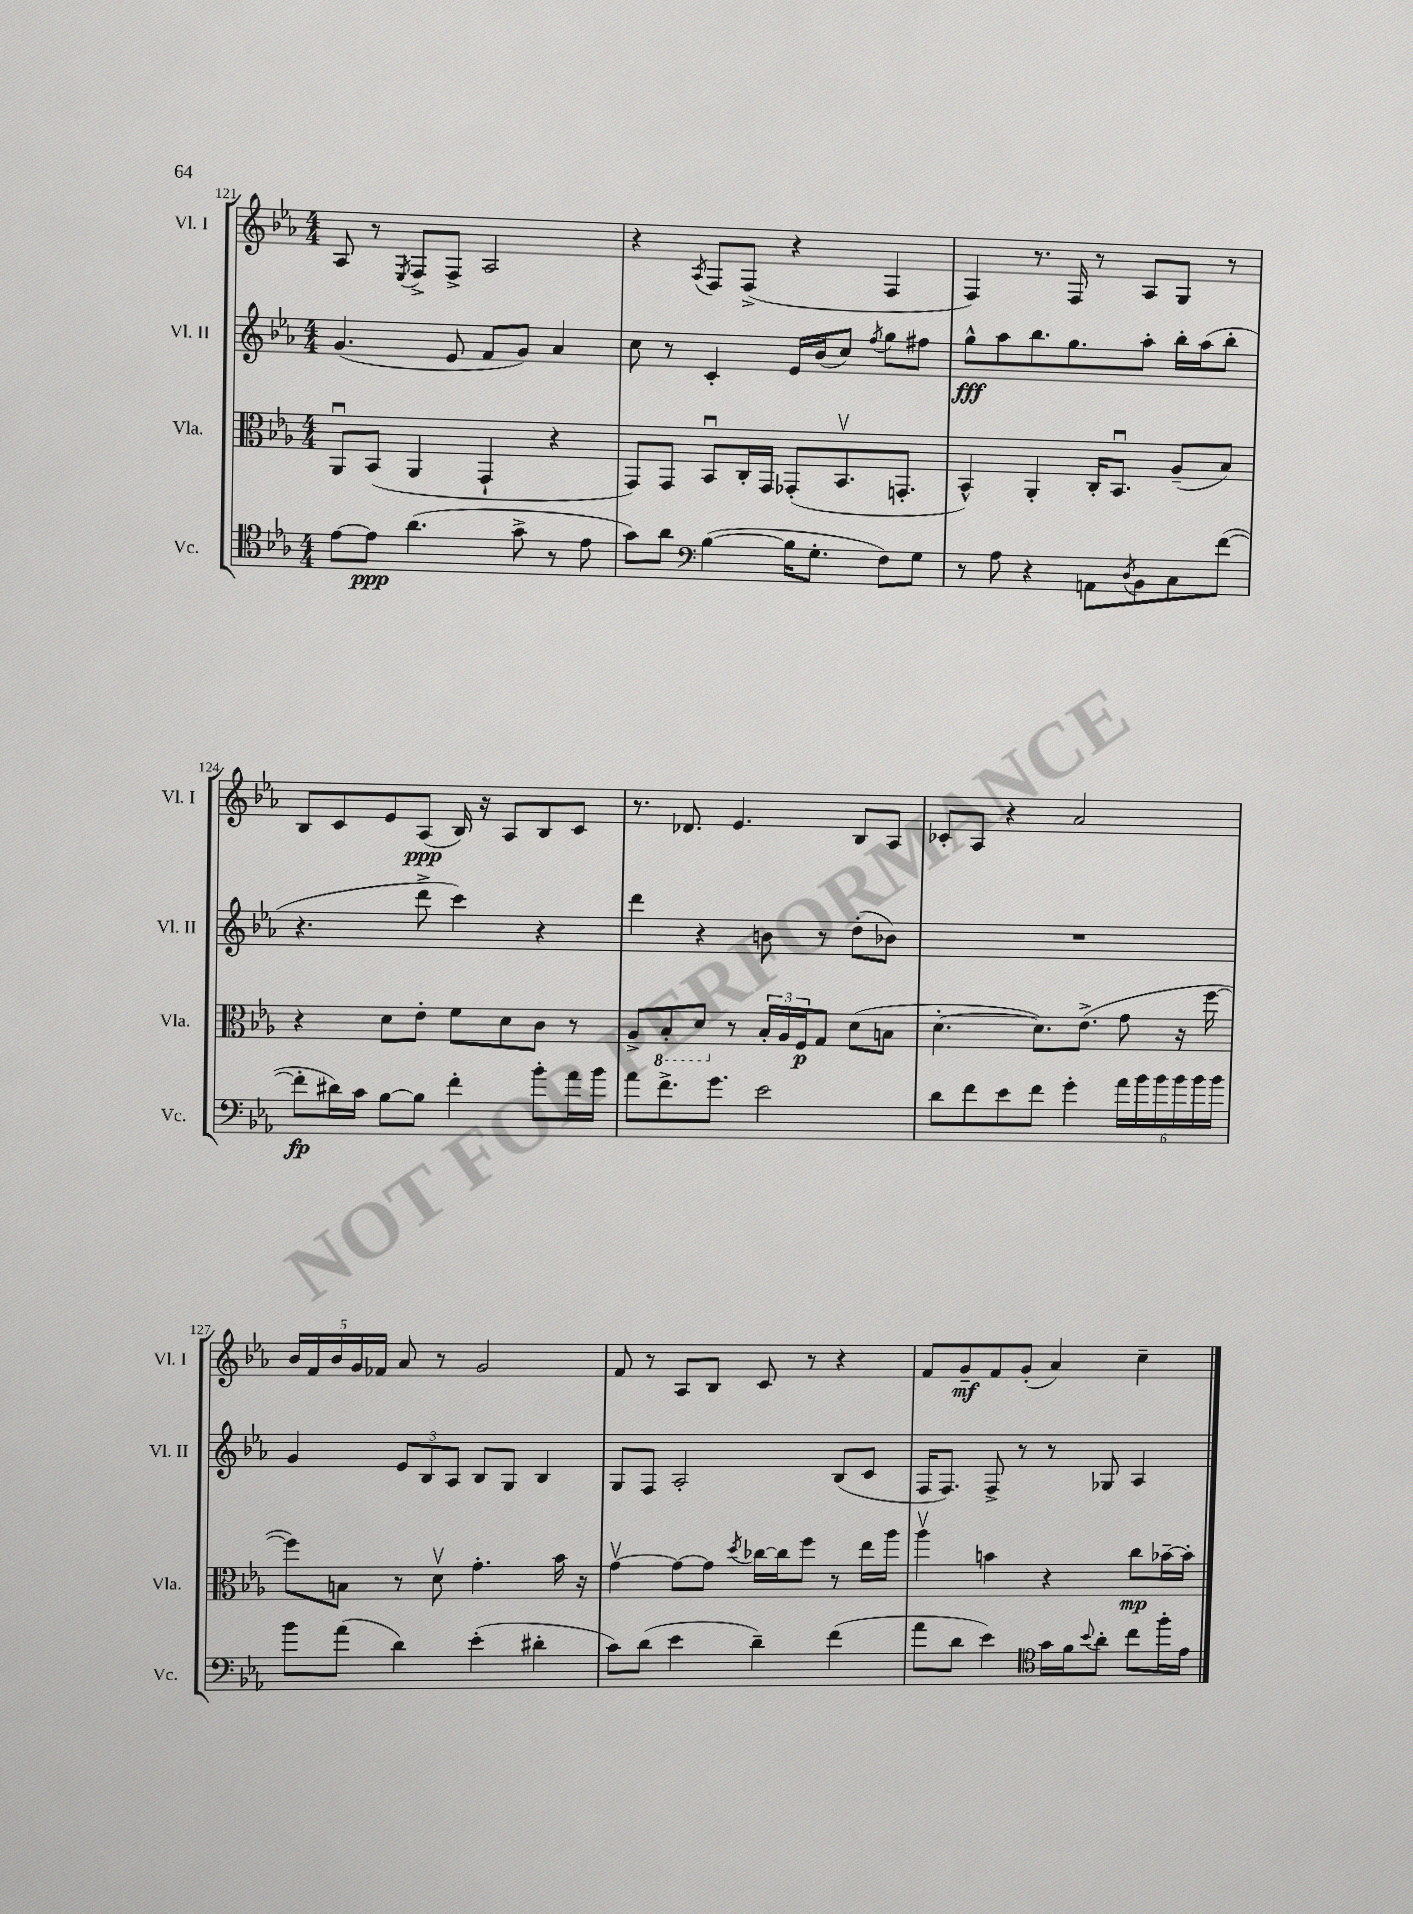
<<
\new StaffGroup <<
\new Staff = "s0" \with { instrumentName = "Vl. I" shortInstrumentName = "Vl. I" } {
    \clef treble \key ees \major \numericTimeSignature \time 4/4
    aes8 r8 \acciaccatura { ees8 } f8-> f8-> aes2 |
    r4 \acciaccatura { aes8 } f8 f8->( r4 f4 |
    f4) r8. f16 r8 aes8 g8 r8 |
    bes8 c'8 ees'8 aes8\ppp( bes16) r16 aes8 bes8 c'8 |
    r8. des'8. ees'4. bes8 aes8 |
    ces'8-. aes8 r4 aes'2 |
    \tuplet 5/4 { bes'16 f'16 bes'16 g'16 fes'16 } aes'8 r8 g'2 |
    f'8 r8 aes8 bes8 c'8 r8 r4 |
    f'8 g'8--\mf f'8 g'8-.( aes'4) c''4-- \bar "|." |
}
\new Staff = "s1" \with { instrumentName = "Vl. II" shortInstrumentName = "Vl. II" } {
    \clef treble \key ees \major \numericTimeSignature \time 4/4
    g'4.( ees'8 f'8 g'8) aes'4 |
    c''8 r8 c'4-. ees'16 bes'16( c''8) \acciaccatura { f''8 } g''8 fis''8 |
    g''8-^\fff aes''8 bes''8. g''8. aes''8-. bes''16-. aes''16( bes''8-. |
    r4. d'''8-> c'''4) r4 |
    d'''4 r4 b'8 r8 d''8-.( bes'8) |
    R1 |
    g'4 \tuplet 3/2 { ees'8 bes8 aes8 } bes8 g8 bes4 |
    g8 f8 aes2-. bes8( c'8 |
    f16 f8.) f8-> r8 r8 ges8 aes4 \bar "|." |
}
\new Staff = "s2" \with { instrumentName = "Vla." shortInstrumentName = "Vla." } {
    \clef alto \key ees \major \numericTimeSignature \time 4/4
    aes,8\downbow bes,8( aes,4 g,4-! r4 |
    g,8) g,8 bes,8\downbow c16-. g,16 ges,8-.( bes,8.\upbow g,8.-. |
    bes,4-^) aes,4-. c16-. bes,8.\downbow aes8--( bes8) |
    r4 d'8 ees'8-. f'8 d'8 c'8 r8 |
    aes8-> \ottava #-1 bes,8-. d8 \ottava #0 r8 \tuplet 3/2 { bes16-. aes16 f16\p } g8 d'8( b8 |
    d'4.~-. d'8.) ees'8.->( g'8 r16 f''16~ |
    f''8) b8 r8 d'8\upbow g'4.-. bes'16 r16 |
    g'4~\upbow g'8~ g'8 \acciaccatura { d''8 } ces''16~ ces''16 f''8 r8 ees''16 aes''16 |
    aes''4\upbow b'4 r4 c''8\mp bes'16~-- bes'16-. \bar "|." |
}
\new Staff = "s3" \with { instrumentName = "Vc." shortInstrumentName = "Vc." } {
    \clef tenor \key ees \major \numericTimeSignature \time 4/4
    ees'8~ ees'8\ppp aes'4.( g'8-> r8 ees'8 |
    g'8) aes'8 \clef bass bes4~( bes16 g8.-. f8) g8 |
    r8 aes8 r4 a,8 \acciaccatura { d8 } bes,8 c8 f'8~( |
    f'8-.\fp dis'16) c'16 bes8~ bes8 f'4-. bes'8-. aes'16 bes'16 |
    aes'8 f'8.-> g'8. ees'2 |
    d'8 f'8 ees'8 f'8 g'4-. \tuplet 6/4 { aes'16 bes'16 bes'16 bes'16 bes'16 bes'16 } |
    bes'8 aes'8( d'4) ees'4-.( dis'4-. |
    c'8) d'8( ees'4 d'4--) f'4( |
    aes'8 d'8 ees'4) \clef tenor g'16 f'16 \appoggiatura { bes'8 } aes'8-. c''8 f''16-. ees'16 \bar "|." |
}
>>
>>
\layout { \context { \Score currentBarNumber = #121 } }
